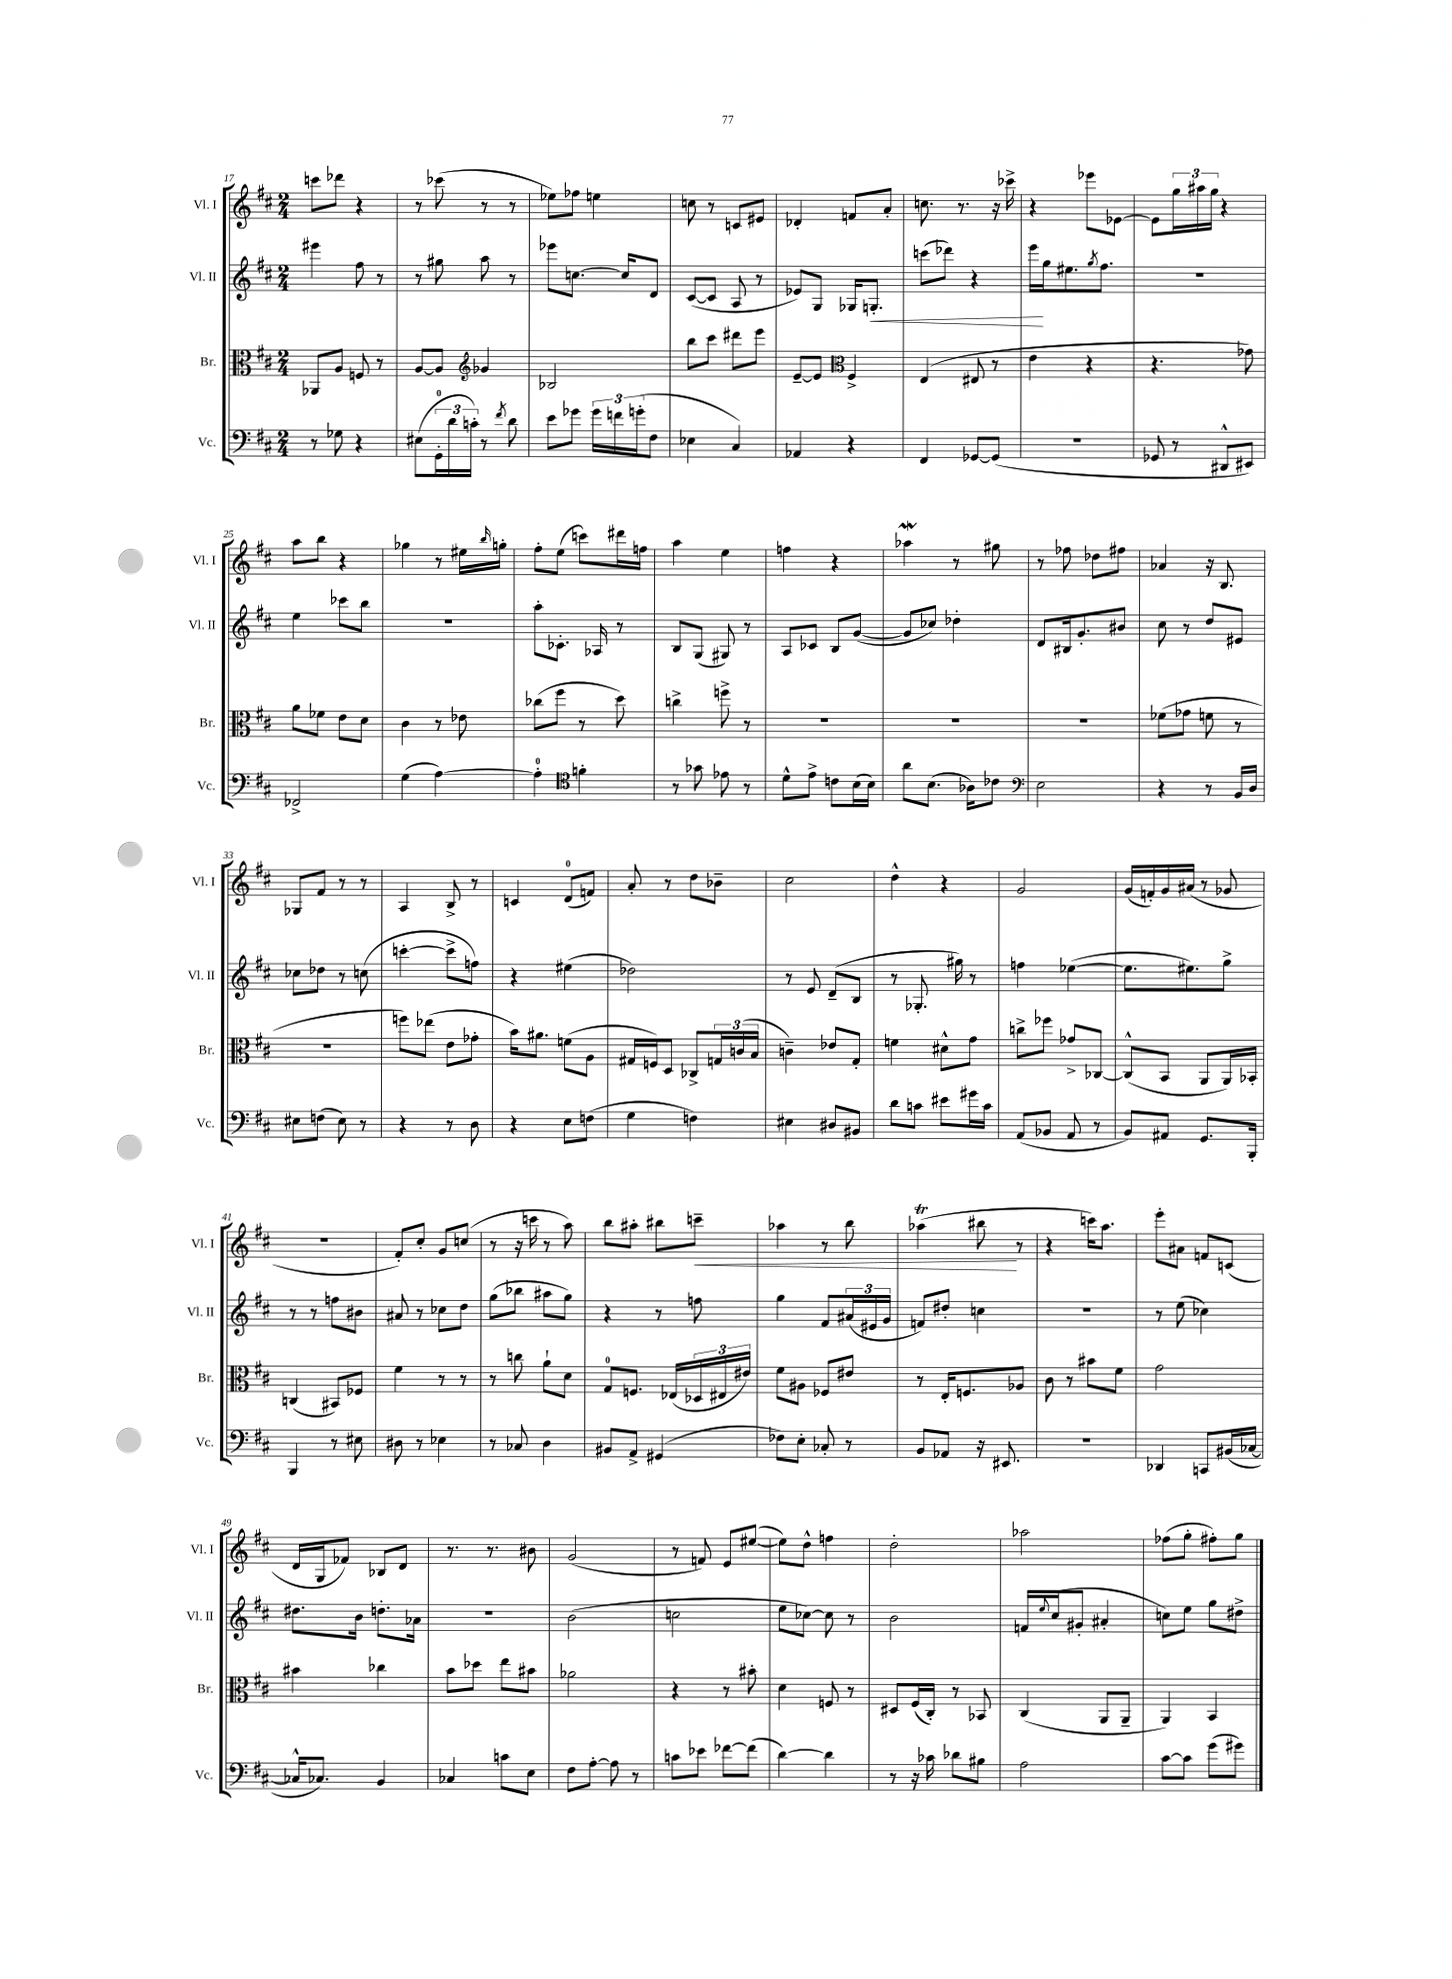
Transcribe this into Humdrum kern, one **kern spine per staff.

**kern	**kern	**kern	**dynam	**kern	**dynam
*part4	*part3	*part2	*part2	*part1	*part1
*staff4	*staff3	*staff2	*staff2	*staff1	*staff1
*I"Vc.	*I"Br.	*I"Vl. II	*	*I"Vl. I	*
*I'Vc.	*I'Br.	*I'Vl. II	*	*I'Vl. I	*
*clefF4	*clefC3	*clefG2	*	*clefG2	*
*k[f#c#]	*k[f#c#]	*k[f#c#]	*	*k[f#c#]	*
*M2/4	*M2/4	*M2/4	*	*M2/4	*
=17	=17	=17	=17	=17	=17
8r	8AA-X/L	4eee#X\	.	8cccn\L	.
8G-X\	8A/J	.	.	8ddd-X\J	.
4r	8Fn/	8ff#\	.	4r	.
.	8r	8r	.	.	.
=18	=18	=18	=18	=18	=18
(8E#X\L	[8A/L	8r	.	8r	.
24GG'\L	8A/J]	8gg#X\	.	(8ccc-X\	.
24d\	.	.	.	.	.
24cn'\JJ)	.	.	.	.	.
*	*clefG2	*	*	*	*
8r	4g-X/	8aa\	.	8r	.
8qf#/	.	.	.	.	.
8d\	.	8r	.	8r	.
=19	=19	=19	=19	=19	=19
8e\L	2B-X/	8eee-X\L	.	8ee-X\L)	.
8g-X\J	.	[8.ccn\J	.	8ff-X\J	.
24g-\LL	.	.	.	4een\	.
24fn\	.	.	.	.	.
.	.	16cc/KL]	.	.	.
(24gn'\J	.	.	.	.	.
8F#\J	.	8d/J	.	.	.
=20	=20	=20	=20	=20	=20
4E-X\	8bb\L	([8c#/L	.	8ccn\	.
.	8ccc#\J	8c#/J]	.	8r	.
4C#/)	8ddd#X\L	8A/	.	8cn/L	.
.	8eee\J	8r	.	8e#X/J	.
=21	=21	=21	=21	=21	=21
4AA-X/	[8e~/L	8e-X/L)	.	4d-X'/	.
.	8e/J]	8G/J	.	.	.
*	*clefC3	*	*	*	*
4r	4F#^/	16G-X/KL	.	8fn/L	.
!	!	!	!LO:HP:b	!	!
.	.	8.Gn'/J	<	.	.
.	.	.	.	8a'/J	.
=22	=22	=22	=22	=22	=22
4FF#/	(4E/	(8cccn\L	.	8.ccn\	.
.	.	8ddd-X\J)	.	.	.
.	.	.	.	8.r	.
[8GG-X/L	8E#X/	4r	.	.	.
(8GG-/J]	8r	.	.	16r	.
.	.	.	.	16ccc-X^\	.
=23	=23	=23	=23	=23	=23
2r	4e\	16eee\LL	.	4r	.
.	.	16gg\J	[	.	.
.	.	8.ee#X\	.	.	.
.	4r	.	.	8eee-X\L	.
.	.	8qgg/	.	.	.
.	.	8.ff#\J	.	.	.
.	.	.	.	[8e-X\J	.
=24	=24	=24	=24	=24	=24
8GG-X/	4.r	2r	.	8e-\L]	.
8r	.	.	.	24gg\L	.
.	.	.	.	24aa#X\	.
.	.	.	.	24gg\JJ	.
8DD#X^^/L	.	.	.	4r	.
8EE#X/J)	8g-X\)	.	.	.	.
!!LO:LB:g=z
=25	=25	=25	=25	=25	=25
2FF-X^/	8a\L	4ee\	.	8aa\L	.
.	8f-X\J	.	.	8bb\J	.
.	8e\L	8ccc-X\L	.	4r	.
.	8d\J	8bb\J	.	.	.
=26	=26	=26	=26	=26	=26
(4G\	4c#\	2r	.	4gg-X\	.
[4A\)	8r	.	.	8r	.
.	8e-X\	.	.	16ee#X\LL	.
.	.	.	.	16qqbb/	.
.	.	.	.	16ggn'\JJ	.
=27	=27	=27	=27	=27	=27
4A'\]	(8cc-X\L	8aa'\L	.	8ff#'\L	.
.	8ff#\J	8.c-X'\J	.	(8ee\J	.
*clefC4	*	*	*	*	*
4fn'\	8r	.	.	8cccn\L)	.
.	.	16A-X/	.	.	.
.	8dd\)	8r	.	16ddd#X\L	.
.	.	.	.	16ffn\JJ	.
=28	=28	=28	=28	=28	=28
8r	4ccn^\	8B/L	.	4aa\	.
8g-X\	.	(8G/J	.	.	.
8e-X\	8ffn^\	8G#X/)	.	4ee\	.
8r	8r	8r	.	.	.
=29	=29	=29	=29	=29	=29
8d^^\L	2r	8A/L	.	4ffn\	.
8e^\J	.	8c-X/J	.	.	.
8cn\L	.	8B/L	.	4r	.
(16B\L	.	([8g/J	.	.	.
16B\JJ)	.	.	.	.	.
=30	=30	=30	=30	=30	=30
8a\L	2r	8g/L]	.	4aa-Xw\	.
(8.B\J	.	8cc-X/J)	.	.	.
.	.	4dd-X'\	.	8r	.
16A-X\KL)	.	.	.	.	.
8c-X\J	.	.	.	8gg#X\	.
=31	=31	=31	=31	=31	=31
*clefF4	*	*	*	*	*
2E\	2r	8d/L	.	8r	.
.	.	16B#X/k	.	8ff-X\	.
.	.	8.g'/	.	.	.
.	.	.	.	8dd-X\L	.
.	.	8b#X/J	.	8ff#X\J	.
=32	=32	=32	=32	=32	=32
4r	(8f-X\L	8cc#\	.	4a-X/	.
.	8g-X\J	8r	.	.	.
8r	8fn\	8dd/L	.	16r	.
.	.	.	.	8.B/	.
16BB/LL	8r	8e#X/J	.	.	.
16D/JJ	.	.	.	.	.
!!LO:LB:g=z
=33	=33	=33	=33	=33	=33
8E#X\L	2r	8cc-X\L	.	8G-X/L	.
(8Fn\J	.	8dd-X\J	.	8f#/J	.
8E#\)	.	8r	.	8r	.
8r	.	(8ccn\	.	8r	.
=34	=34	=34	=34	=34	=34
4r	8ffn\L)	[4cccn'\	.	4A/	.
.	(8ee-X\J	.	.	.	.
8r	8e\L	8ccc^\L]	.	8B^/	.
8D\	8g-X'\J	8ffn\J)	.	8r	.
=35	=35	=35	=35	=35	=35
4r	16b\KL)	4r	.	4cn/	.
.	8.a#X\J	.	.	.	.
8E\L	(8fn\L	(4ee#X\	.	(8d/L	.
(8Fn\J	8A\J	.	.	8fn/J)	.
=36	=36	=36	=36	=36	=36
4G\	16G#X/LL	2dd-X\)	.	8a'/	.
.	16Fn/J)	.	.	.	.
.	8D/J	.	.	8r	.
4Fn\)	8C-X^/L	.	.	8dd\L	.
.	24Gn/L	.	.	8b-X~\J	.
.	(24cn/	.	.	.	.
.	24B/JJ	.	.	.	.
=37	=37	=37	=37	=37	=37
4E#X\	4cn~\)	8r	.	2cc#\	.
.	.	8e/	.	.	.
8D#X/L	8e-X/L	(8d~/L	.	.	.
8BB#X/J	8G'/J	8B/J	.	.	.
=38	=38	=38	=38	=38	=38
8d\L	4fn\	8r	.	4dd^^\	.
8cn\J	.	8.G-X'/	.	.	.
8e#X\L	8d#X^^\L	.	.	4r	.
.	.	16gg#X\)	.	.	.
16g#X\L	8g\J	8r	.	.	.
16c\JJ	.	.	.	.	.
=39	=39	=39	=39	=39	=39
(8AA/L	8ccn^\L	4ffn\	.	2g/	.
8BB-X/J	8ff-X\J	.	.	.	.
8AA/	8g-X^/L	([4ee-X\	.	.	.
8r	[8C-X/J	.	.	.	.
=40	=40	=40	=40	=40	=40
8BB/L)	(8C-^^/L]	8.ee-\L]	.	(16g/LL	.
.	.	.	.	16fn'/)	.
8AA#X/J	8BB/J	.	.	16g/	.
.	.	8.ee#X\)	.	(16a#X/JJ	.
8.GG/L	8AA/L	.	.	8r	.
.	16AA/L)	8gg^\J	.	8g-X/	.
16BBB'/Jk	16BB-X'/JJ	.	.	.	.
!!LO:LB:g=z
=41	=41	=41	=41	=41	=41
4BBB/	(4Cn/	8r	.	2r	.
.	.	8r	.	.	.
8r	8BB#X/L)	8ffn\L	.	.	.
8E#X\	8F-X/J	8b#X\J	.	.	.
=42	=42	=42	=42	=42	=42
8D#X\	4f#\	8a#X/	.	8f#'/L)	.
8r	.	8r	.	8cc#'/J	.
4E-X\	8r	8cc-X\L	.	8g/L	.
.	8r	8dd\J	.	(8ccn/J	.
=43	=43	=43	=43	=43	=43
8r	8r	(8gg\L	.	8r	.
8C-X/	8ccn\	8bb-X\J	.	16r	.
.	.	.	.	16cccn\	.
4D\	8a`\L	8aa#X\L	.	8r	.
.	8d\J	8gg\J)	.	8aa\)	.
=44	=44	=44	=44	=44	=44
8BB#X/L	8G/L	4r	.	8bb\L	.
8AA^/J	8.Fn/J	.	.	8aa#X'\J	.
(4GG#X/	.	8r	.	8bb#X\L	.
.	(16E-X/LL	.	.	.	.
!	!	!	!	!	!LO:HP:b
.	24D-X/	8ffn\	.	8cccn~\J	<
.	24E#X/	.	.	.	.
.	24e#X/JJ)	.	.	.	.
=45	=45	=45	=45	=45	=45
8F-X\L)	8f#\L	4gg\	.	4aa-X\	.
8E'\J	8A#X\J	.	.	.	.
8C-X'/	8F-X/L	8f#/L	.	8r	.
8r	8e#X/J	(24a#X/L	.	8bb\	.
.	.	24e#X/	.	.	.
.	.	24g/JJ	.	.	.
=46	=46	=46	=46	=46	=46
8BB/L	8r	8fn/L)	.	(4aa-XT\	.
8AA-X/J	16E'/KL	8dd#X'/J	.	.	.
.	8.Fn/	.	.	.	.
16r	.	4ccn\	.	8bb#X\	.
8.EE#X/	.	.	.	.	.
.	8A-X/J	.	.	8r	[
=47	=47	=47	=47	=47	=47
2r	8c#\	2r	.	4r	.
.	8r	.	.	.	.
.	8b#X\L	.	.	16cccn\KL)	.
.	.	.	.	8.aa\J	.
.	8f#\J	.	.	.	.
=48	=48	=48	=48	=48	=48
4DD-X/	2g\	8r	.	8eee'\L	.
.	.	(8ee\	.	8a#X\J	.
8CCn/L	.	4cc-X\)	.	8fn/L	.
(16BB#X/L	.	.	.	(8cn/J	.
[16C-X/JJ	.	.	.	.	.
!!LO:LB:g=z
=49	=49	=49	=49	=49	=49
16C-X^^/KL]	4b#X\	8.dd#X\L	.	16d/LL	.
8.C-X/J)	.	.	.	16G/J	.
.	.	.	.	8f-X/J)	.
.	.	16b\Jk	.	.	.
4BB/	4cc-X\	8.ddn'\L	.	8B-X/L	.
.	.	.	.	8d/J	.
.	.	16a-X\Jk	.	.	.
=50	=50	=50	=50	=50	=50
4C-X/	8b\L	2r	.	8.r	.
.	8dd-X\J	.	.	.	.
.	.	.	.	8.r	.
8cn\L	8ee\L	.	.	.	.
8E\J	8b#X\J	.	.	8b#X\	.
=51	=51	=51	=51	=51	=51
8F#\L	2a-X\	(2b\	.	(2g/	.
[8A'\J	.	.	.	.	.
8A\]	.	.	.	.	.
8r	.	.	.	.	.
=52	=52	=52	=52	=52	=52
8cn\L	4r	2ccn\	.	8r	.
8e-X\J	.	.	.	8fn/)	.
[8f-X\L	8r	.	.	8e/L	.
(8f-\J]	8b#X'\	.	.	([8ee#X/J	.
=53	=53	=53	=53	=53	=53
[4d\)	4d\	8ee\L	.	8ee#\L])	.
.	.	[8cc-X\J)	.	8dd^^\J	.
4d\]	8Fn/	8cc-\]	.	4ffn\	.
.	8r	8r	.	.	.
=54	=54	=54	=54	=54	=54
8r	8D#X/L	2b\	.	2dd'\	.
16r	(16F#/L	.	.	.	.
16c-X\	16C#'/JJ)	.	.	.	.
8d-X\L	8r	.	.	.	.
8B#X\J	8BB-X/	.	.	.	.
=55	=55	=55	=55	=55	=55
2A\	(4C#/	16fn/LL	.	2aa-X\	.
.	.	8qqee/	.	.	.
.	.	(16cc#/J	.	.	.
.	.	8g#X'/J	.	.	.
.	8AA/L	4a#X'/	.	.	.
.	8AA~/J	.	.	.	.
=56	=56	=56	=56	=56	=56
[8c#\L	4AA/)	8ccn\L)	.	(8ff-X\L	.
8c#\J]	.	8ee\J	.	8gg'\J	.
(8g\L	4BB/	8gg\L	.	8ff#X'\L)	.
8g#X\J)	.	8dd#X^\J	.	8gg\J	.
==	==	==	==	==	==
*-	*-	*-	*-	*-	*-
